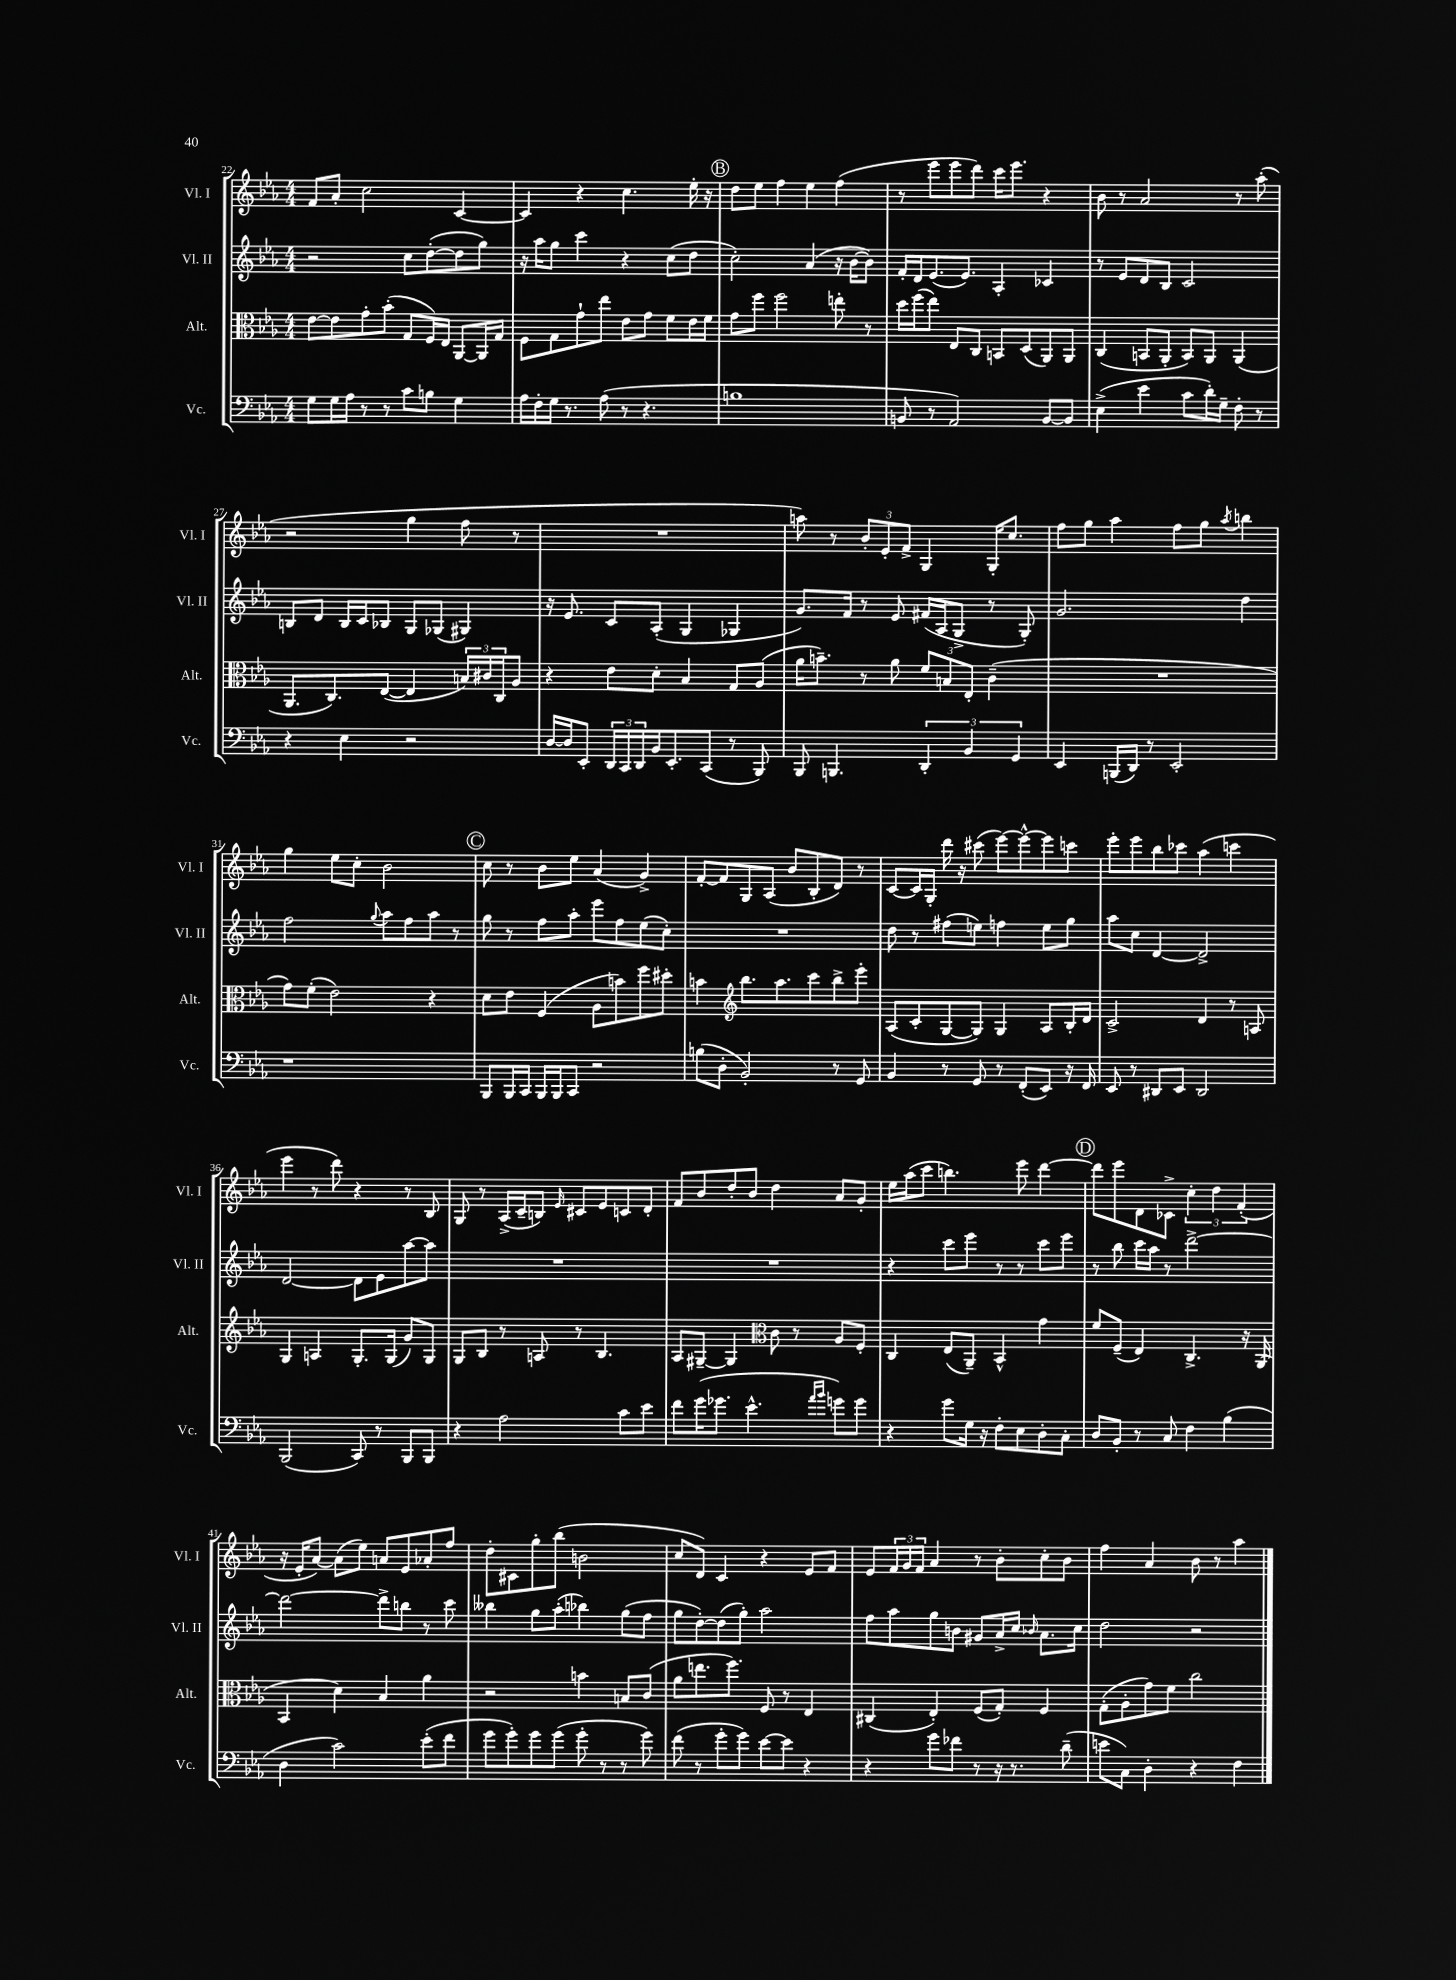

**kern	**kern	**kern	**kern
*staff4	*staff3	*staff2	*staff1
*clefF4	*clefC3	*clefG2	*clefG2
*k[b-e-a-]	*k[b-e-a-]	*k[b-e-a-]	*k[b-e-a-]
*M4/4	*M4/4	*M4/4	*M4/4
8G\L	[8e-\L	2r	8f/L
16G\L	8e-\]	.	8a-'/J
16A-\JJ	.	.	.
8r	8g'\	.	2cc\
8r	(8b-'\J	.	.
8c\L	8G/L	8cc\L	.
8B\J	16F/L)	([8dd'\	.
.	16E-/JJ	.	.
4G\	[8AA-/L	8dd\]	[4c/
.	16AA-/]L	8gg\J)	.
.	16G/JJ	.	.
=	=	=	=
16A-\LL	8F\L	16r	4c/]
16F'\	.	16aa-\LK	.
16G\JJ	8G\	8gg\J	.
8.r	.	.	.
.	8g`\	4ccc\	4r
(8A-\	8ee-\J	.	.
8r	8e-\L	4r	4.cc\
4.r	8g\J	.	.
.	8f\L	(8cc\L	.
.	16e-\L	8dd\J	16ee-'\
.	16f\JJ	.	16r
=	=	=	=
1B	8g\L	2cc'\)	8dd\L
.	8ff\J	.	8ee-\J
.	2ff\	.	4ff\
.	.	(4a-/	4ee-\
.	8ee'\	16r	(4ff\
.	.	[16b-\LK	.
.	8r	8b-\]J)	.
=	=	=	=
8BB/	16dd\LL	16f'/LL	8r
.	(16ff\J	16d/J	.
8r	8ee-\J)	(8.e-/	8eee-\L
2AA-/)	8E-/L	.	8eee-\
.	.	8.e-/J)	.
.	8C/J	.	8ddd\J)
.	8BB/L	4A-'/	16ccc\LK
.	.	.	8.eee-\J
.	(8D/	.	.
[8BB/L	8AA-/)	4c-/	4r
8BB/]J	8AA-/J	.	.
=	=	=	=
(4E-^\	(4C/	8r	8b-\
.	.	8e-/L	8r
4e-\	8BB/L	8d/	2a-/
.	8AA-'/J	8B-/J	.
8c\L	8BB/L)	2c/	.
16d'\L)	8AA-/J	.	.
16G~\JJ	.	.	.
8F'\	(4AA-/	.	8r
8r	.	.	(8aa-'\
=	=	=	=
4r	8.AA-/L	8B/L	2r
.	.	8d/J	.
.	8.C/)	.	.
4E-\	.	16B/LL	.
.	.	16c/J	.
.	([8E-/J	8B-/J	.
2r	4E-/]	8G/L	4gg\
.	.	(8G-/J	.
.	24B/LL)	4G#/)	8ff\
.	24c#/	.	.
.	24C/J	.	.
.	8A-/J	.	8r
=	=	=	=
[16D/LL	4r	16r	1r
16D/]J	.	8.e-/	.
8EE-'/J	.	.	.
24DD/LL	8e-\L	8c/L	.
24CC/	.	.	.
24DD/	.	.	.
16BB-/J	8d'\J	(8A-'/J	.
8.EE-'/	.	.	.
.	4B-/	4G/	.
(8CC/J	.	.	.
8r	8G/L	4G-/	.
8BBB-/)	(8A-/J	.	.
=	=	=	=
8BBB-/	16a-\LK	8.g/L)	8aa\)
.	8.b~\J)	.	.
4.BBB/	.	.	8r
.	.	16f/Jk	.
.	8r	8r	12b-'/L
.	.	.	12e-'/
.	8a-\	8e-/	.
.	.	.	12f^/J
6DD'/	12f/L	(16f#/LL	4G/
.	.	16A-/J	.
.	12B/	.	.
.	.	8G^/J	.
6BB-/	12E-'/J	.	.
.	(4c~\	8r	16G'/LK
.	.	.	8.cc/J
6GG/	.	.	.
.	.	8G'/)	.
=	=	=	=
4EE-/	1r	2.g/	8ff\L
.	.	.	8gg\J
(16BBB/LL	.	.	4aa-\
16DD/JJ)	.	.	.
8r	.	.	.
2EE-'/	.	.	8ff\L
.	.	.	8gg\J
.	.	.	8qaa-/
.	.	4dd\	4bb\
=	=	=	=
1r	8g\L)	2ff\	4gg\
.	(8f'\J	.	.
.	2e-\)	.	8ee-\L
.	.	.	8cc'\J
.	.	8qqgg/	.
.	.	8aa-\L	2b-\
.	.	8ff\	.
.	4r	8aa-\J	.
.	.	8r	.
=	=	=	=
8BBB-/L	8d\L	8gg\	8cc\
16BBB-/L	8e-\J	8r	8r
16CC/JJ	.	.	.
16BBB-/LL	(4F/	8ff\L	8b-\L
16BBB-/J	.	.	.
8CC/J	.	8aa-'\J	8ee-\J
2r	8A-\L	8eee-\L	(4a-/
.	8b\)	8ff\	.
.	8ff\	(8ee-\	4g^/)
.	8dd#'\J	8cc'\J)	.
=	=	=	=
(8B\L	4b\	1r	[8f'/L
8D'\J	.	.	8f/]
*	*clefG2	*	*
2BB-'/)	8.bb-\L	.	8G/
.	.	.	(8A-/J
.	8.aa-\	.	.
.	.	.	8b-/L
.	8ccc\	.	8B-'/
8r	8bb-^\	.	8d/J)
8GG/	8eee-'\J	.	8r
=	=	=	=
4BB-/	(8A-/L	8dd\	[8c/L
.	8c'/	8r	16c/]L
.	.	.	16G'/JJ
8r	[8G/	(8ff#\L	16ddd\
.	.	.	16r
8GG/	8G/]J)	8ee\J)	(8ccc#\
8r	4G/	4ff\	[8eee-\L)
(8FF'/L	.	.	8eee-^^\_
8EE-/J)	8A-/L	8ee\L	8eee-\]
16r	16B-'/L	8gg\J	8ccc\J
16FF/	16d/JJ	.	.
=	=	=	=
8EE-/	2c^/	8aa-\L	8eee-'\L
8r	.	8cc\J	8eee-\
8DD#/L	.	[4d/	8bb-\
8EE-/J	.	.	8ccc-\J
2DD#/	4d/	2d^/]	(4aa-\
.	8r	.	4ccc\
.	8A/	.	.
=	=	=	=
(2BBB-/	4G/	[2d/	4eee-\
.	4A/	.	8r
.	.	.	8ddd\)
8CC/)	8.G'/L	8d\]L	4r
8r	.	8e-\	.
.	(16G/Jk	.	.
8BBB-/L	8g/L)	[8aa-\	8r
8BBB-/J	8G/J	8aa-\]J	8B-/
=	=	=	=
4r	8G/L	1r	8G/
.	8B-/J	.	8r
2A-\	8r	.	(16A-^/LL
.	.	.	16c~/J
.	8A/	.	8B/J)
.	.	.	16qqe-/
.	8r	.	8c#/L
.	4.B-/	.	8e-/
8c\L	.	.	8c/
8e-\J	.	.	8d'/J
=	=	=	=
8f\L	8A-/L	1r	8f/L
(16g\K	[8G#~/J	.	8b-/
8.g-\J	.	.	.
.	4G#/]	.	8dd'/
4.e-^^\	.	.	8b-/J
*	*clefC3	*	*
.	8c\	.	4dd\
.	8r	.	.
16qqa-/LL	.	.	.
16qqb-/JJ	.	.	.
8g\L)	8A-/L	.	8a-/L
8g\J	8F'/J	.	8g'/J
=	=	=	=
4r	4C/	4r	16ee-\LL
.	.	.	(16aa-\J
.	.	.	8ccc\J
8g\L	(8E-/L	8ccc\L	4.bb\)
16G\Jk	8AA-~/J)	8eee-\J	.
16r	.	.	.
8F'\L	4BB-^^/	8r	.
8E-\	.	8r	8eee-\
8D'\	4g\	8ccc\L	[4ddd\
8C'\J	.	8eee-\J	.
=	=	=	=
8D/L	8f/L	8r	8ddd\]L
8BB-'/J	(8F~/J	8bb-\	8eee-\
8r	4E-/)	16ccc\LL	8d\
.	.	16aa-\JJ	.
8C/	.	8r	8c-^\J
4F\	4.C^/	[2ddd^\	6cc'\
.	.	.	6dd\
(4B-\	.	.	.
.	.	.	(6f'/
.	16r	.	.
.	(16AA-/	.	.
=	=	=	=
4D\	4BB-/	2ddd\_	16r
.	.	.	16e-'/LK
.	.	.	[8a-/J)
2c\)	4d\)	.	(8a-\]L
.	.	.	8ee-\J)
.	4B-/	8ddd^\]L	8a/L
.	.	8bb\J	8e-/
(8e-'\L	4a-\	8r	8a-'/
8f\J	.	8ccc\	8ff/J
=	=	=	=
8g\L	2r	4bb--\	8dd'\L
8g'\)	.	.	8c#\
8g\	.	8gg\L	8gg'\
(8g\J	.	(8aa-'\J	(8bb-\J
8g'\	4b\	4bb-\)	2b\
8r	.	.	.
8r	8B/L	(8gg\L	.
8g\)	(8c/J	8ff\J	.
=	=	=	=
(8f\	8a-\L	8gg\L	8cc/L
8r	8.ee\	[8dd'\)	8d/J)
8g'\L	.	(8dd\]	4c/
.	8.ff\J)	.	.
8g\J)	.	8gg'\J)	.
[8e-\L	8F/	2aa-\	4r
8e-\]J	8r	.	.
4r	4E-/	.	8e-/L
.	.	.	8f/J
=	=	=	=
4r	(4C#/	8ff\L	8e-/L
.	.	8aa-\	24f/L
.	.	.	24g/
.	.	.	24f/JJ
8g\L	4E-'/)	8gg\	4a-/
8f-\J	.	8b\J	.
8r	(8F/L	8g#/L	8r
16r	8G'/J)	16a-^/L	8b-'\L
8.r	.	16cc/JJ	.
.	.	16qqb-/	.
.	4F/	8.a-\L	8cc'\
(8d~\	.	.	8b-\J
.	.	16cc\Jk	.
=	=	=	=
8e\L	(8G'\L	2dd\	4ff\
8C\J)	8A-'\	.	.
4D'\	8g\)	.	4a-/
.	8f\J	.	.
4r	2cc\	2r	8b-\
.	.	.	8r
4F\	.	.	4aa-\
==	==	==	==
*-	*-	*-	*-
